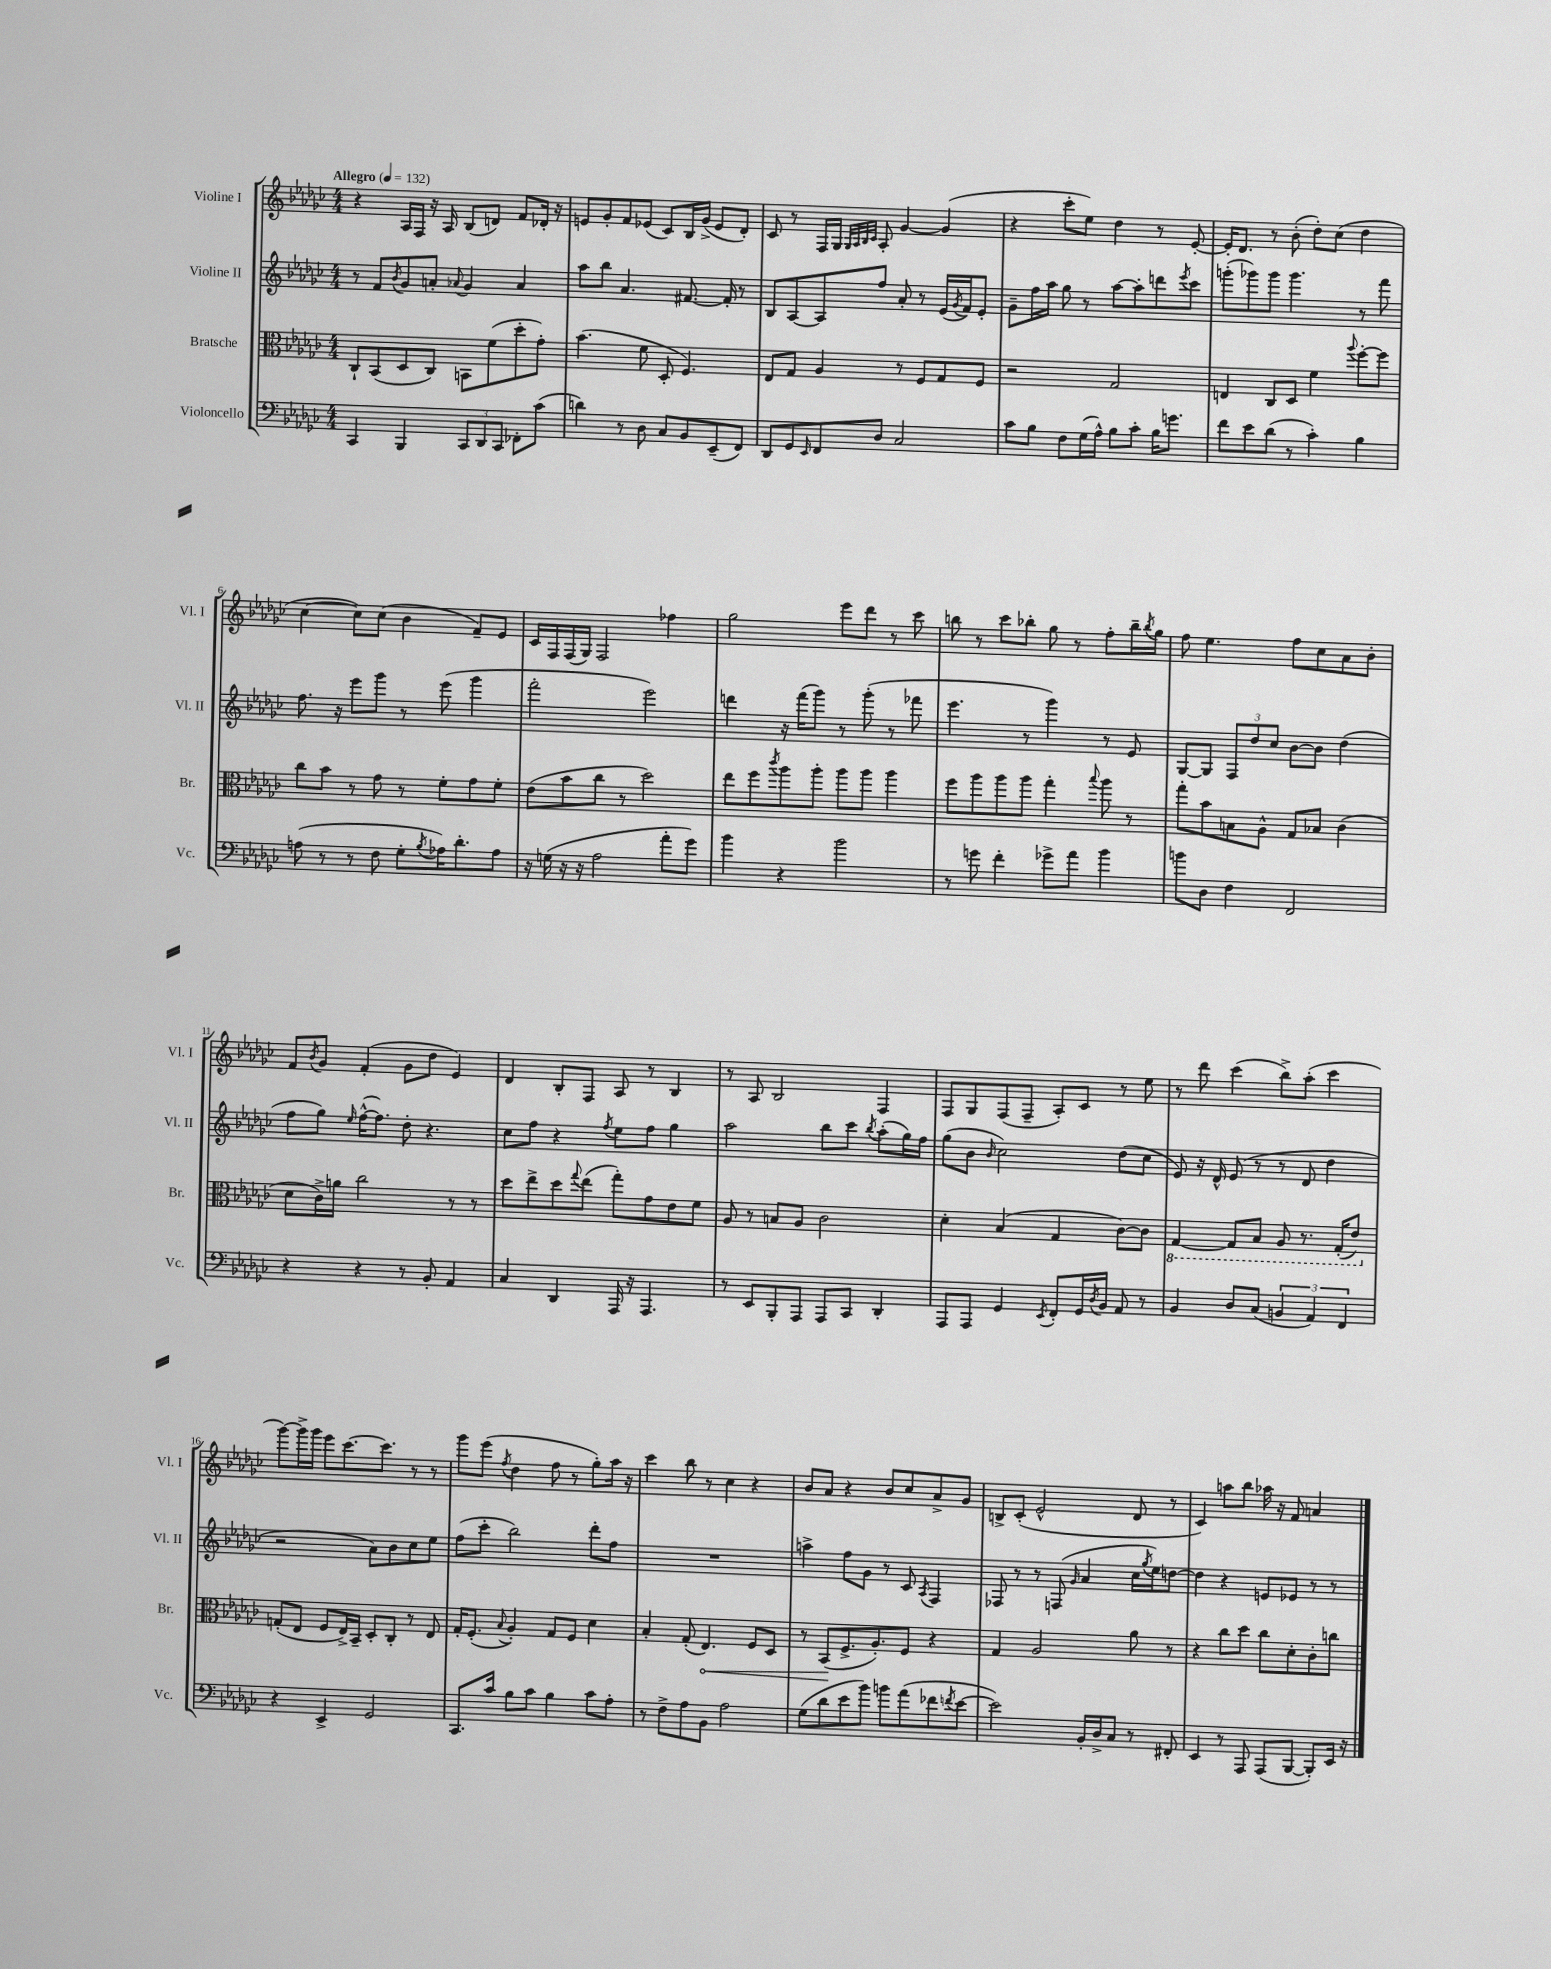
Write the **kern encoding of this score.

**kern	**kern	**kern	**kern
*staff4	*staff3	*staff2	*staff1
*clefF4	*clefC3	*clefG2	*clefG2
*k[b-e-a-d-g-c-]	*k[b-e-a-d-g-c-]	*k[b-e-a-d-g-c-]	*k[b-e-a-d-g-c-]
*M4/4	*M4/4	*M4/4	*M4/4
*MM132	*MM132	*MM132	*MM132
4CC-	8C-`	8r	4r
.	(8BB-	8f	.
.	.	8qb-	.
4BBB-	8D-	8g-	16A-
.	.	.	16F
.	8C-)	8a'	16r
.	.	.	16A-
.	.	8qqa-	.
12CC-	8BB	4g-	(8B-
12DD-	.	.	.
.	(8f	.	8d)
12CC-	.	.	.
8FF-'	8dd-'	4a-	8f
(8c-	8g-')	.	16d-'
.	.	.	16r
=	=	=	=
4d)	(4.b-	8aa-	8e
.	.	8bb-	8g-'
8r	.	4.a-	8f
8D-	8f	.	(8e-
8C-	8D-'	.	8c-)
8BB-	4.F)	[8.f#	16B-
.	.	.	(16g-^
(8EE-~	.	.	8e-
.	.	16f#']	.
8FF)	.	8r	8d-')
=	=	=	=
8DD-	8E-	8B-	8c-
8GG-	8G-	[8A-	8r
16qqEE-	.	.	.
8FF	4A-	8A-]	16F
.	.	.	16G-
.	.	.	32qqG-
.	.	.	32qqA-
.	.	.	32qqB-
.	.	.	32qqc-
8D-	.	8ff	8A-'
2C-	8r	8a-'	[4g-
.	8F	8r	.
.	8G-	(16e-	(4g-]
.	.	8qg-	.
.	.	16f)	.
.	8F	8e-'	.
=	=	=	=
8c-	2r	8g-~	4r
8B-	.	16ff	.
.	.	16aa-	.
8F	.	8gg-	8ccc-'
(16G-	.	8r	8ee-)
16A-^^)	.	.	.
8B-	2G-	[8aa-	4dd-
8c-'	.	8aa-']	.
16B-	.	8ddd	8r
8.g	.	.	.
.	.	8qeee-	.
.	.	8ccc-	[8e-'
=	=	=	=
8f	4E	(8ggg'	16e-']
.	.	.	8.d-
8e-	.	8ggg-)	.
(8d-	8C-	8ggg-	8r
8r	8D-	4.ggg-	(8b-'
4c-')	4f	.	8dd-')
.	.	.	(8cc-
.	8qqaa-	.	.
4B-	[8ff'	8r	4dd-
.	8ff]	8fff	.
=	=	=	=
(8A	8cc-	8.ff	[4cc-
8r	8b-	.	.
.	.	16r	.
8r	8r	8eee-	8cc-])
8F	8g-	8ggg-	(8cc-
8G-'	8r	8r	4b-
8qB-	.	.	.
16A-)	8f'	(8eee-	.
8.d-'	.	.	.
.	8g-	4ggg-	8f~)
8A-	8f'	.	8e-
=	=	=	=
16r	(8e-	2fff'	16c-
(16G	.	.	16F
16r	8b-	.	(16F
16r	.	.	16G-)
2A-	8cc-	.	2F
.	8r	.	.
.	2dd-)	2eee-)	.
8a-'	.	.	4ff-
8g-)	.	.	.
=	=	=	=
4b-	8ee-	4ddd	2gg-
.	8ff	.	.
.	8qccc-	.	.
4r	8aa-	16r	.
.	.	(16fff	.
.	8aa-'	8ggg-)	.
2b-	8aa-	8r	8eee-
.	8aa-	(8ggg-'	8ddd-
.	4aa-	8r	8r
.	.	8fff-	8ccc-
=	=	=	=
8r	8ff	4.eee-	8bb
8g	8aa-	.	8r
4f'	8aa-	.	8ccc-
.	8aa-	8r	8bb-'
8g-^	4gg-'	4ggg-)	8gg-
8a-	.	.	8r
.	8qqbb-	.	.
4b-	8aa-	8r	8ff'
.	8r	8e-	16bb-~
.	.	.	8qbb-
.	.	.	16gg-
=	=	=	=
8b	8gg-'	[8G-	8ff
8D-	8b-	8G-]	4.ee-
4F	8B	12F	.
.	.	12dd-	.
.	8A-^^	.	.
.	.	12cc-	.
2FF	8G-	[8b-	8ff
.	8B-	8b-]	8cc-
.	(4c-	(4dd-	8a-
.	.	.	8b-'
=	=	=	=
4r	8d-	8ff	8f
.	.	.	8qb-
.	16c-^)	8gg-)	8g-
.	16a	.	.
.	.	16qqee-	.
4r	2cc-	([16ff^^	(4f'
.	.	8.ff])	.
8r	.	8dd-'	8g-
8BB-'	.	4.r	8dd-
4AA-	8r	.	4e-)
.	8r	.	.
=	=	=	=
4C-	8dd-	8cc-	4d-
.	8ee-^	8ff	.
4DD-	8dd-	4r	8B-'
.	8qqgg-	.	.
.	(8ee-	.	8F
.	.	8qff	.
16AAA-	8gg-')	8ee-	8A-
16r	.	.	.
4.AAA-	8g-	8ff	8r
.	8e-	4gg-	4B-
.	8f	.	.
=	=	=	=
8r	8A-	2aa-	8r
8EE-	8r	.	8A-
8BBB-'	8B	.	2B-
8AAA-	8A-	.	.
8AAA-	2c-	8bb-	.
8CC-	.	8ccc-	.
.	.	8qbb-	.
4DD-'	.	(8aa-'	4F
.	.	16gg-)	.
.	.	16ff	.
=	=	=	=
8AAA-	4d-'	(8gg-	8F
8AAA-	.	8b-	8G-
.	.	16qqb-	.
4GG-	(4B-	2cc-)	(8F
.	.	.	8F~
8qEE-	.	.	.
8FF'	4G-	.	8A-')
16GG-	.	.	8c-
8qD-	.	.	.
16BB-	.	.	.
8AA-	[8c-)	(8dd-	8r
8r	8c-]	8cc-	8ee-
=	=	=	=
4BB-	[4GG-	8e-)	8r
.	.	16r	8ddd-
.	.	16d-^^	.
8D-	8GG-]	(8e-	(4ccc-
(8C-	8BB-	8r	.
6BB	8AA-	8r	8bb-^)
.	8.r	8d-	(8aa-'
6AA-)	.	.	.
.	.	4dd-	4ccc-
.	(16GG-'	.	.
6FF	.	.	.
.	8E-)	.	.
=	=	=	=
4r	(8G'	2r	[8ggg-)
.	8E-	.	16ggg-^]
.	.	.	16ggg-
4EE-^	8F	.	8eee-
.	16E-^)	.	[8.ccc-
.	16BB-~	.	.
2GG-	8D-'	8a-)	.
.	.	.	8.ccc-]
.	8C-'	8b-	.
.	8r	8cc-	8r
.	8E-	8ee-	8r
=	=	=	=
8.CC-	16G-'	(8ff	8ggg-
.	(8.F'	.	.
.	.	8ccc-'	(8eee-
16c-	.	.	.
.	8qqB-	.	8qff
8B-	4A-')	2bb-)	4dd-
8c-	.	.	.
4B-	8G-	.	8ff
.	8F	.	8r
8c-	4d-	8ddd-'	8gg-')
8A-'	.	8ff	16aa-
.	.	.	16r
=	=	=	=
8r	4B-'	1r	4ccc-
8F^	.	.	.
8A-	(8G-'	.	8bb-
8BB-	4.E-)	.	8r
2A-	.	.	4cc-
.	8F	.	4r
.	8D-	.	.
=	=	=	=
(8G-	8r	4aa^	8b-
8d-	(8BB-	.	8a-
8e-	8.F^	8ff	4r
8b-)	.	8g-	.
.	8.A-')	.	.
8b	.	8r	8b-
(8a-	8F	8c-	8cc-
.	.	8qA-	.
8f-	4r	4F	8a-^
8qf	.	.	.
[8e-	.	.	8g-
=	=	=	=
2e-])	4G-	8F-	8B^
.	.	8r	(8c-'
.	2A-	8r	2e-^^
.	.	(8F	.
.	.	16qqg-	.
16BB-'	.	4a-	.
16D-^	.	.	.
8C-	.	.	.
8r	8a-	16cc-	8d-
.	.	8qgg-	.
.	.	16ee-)	.
8FF#'	8r	[8dd	8r
=	=	=	=
4EE-	4r	4dd]	4c-)
8r	8cc-	4r	8aa
8AAA-	8dd-	.	8bb-
(8AAA-	8cc-	8e	16aa-
.	.	.	16r
[8BBB-	8d-'	8e-	8f
8BBB-'])	8c-'	8r	4a
16EE-	8cc	8r	.
16r	.	.	.
==	==	==	==
*-	*-	*-	*-
